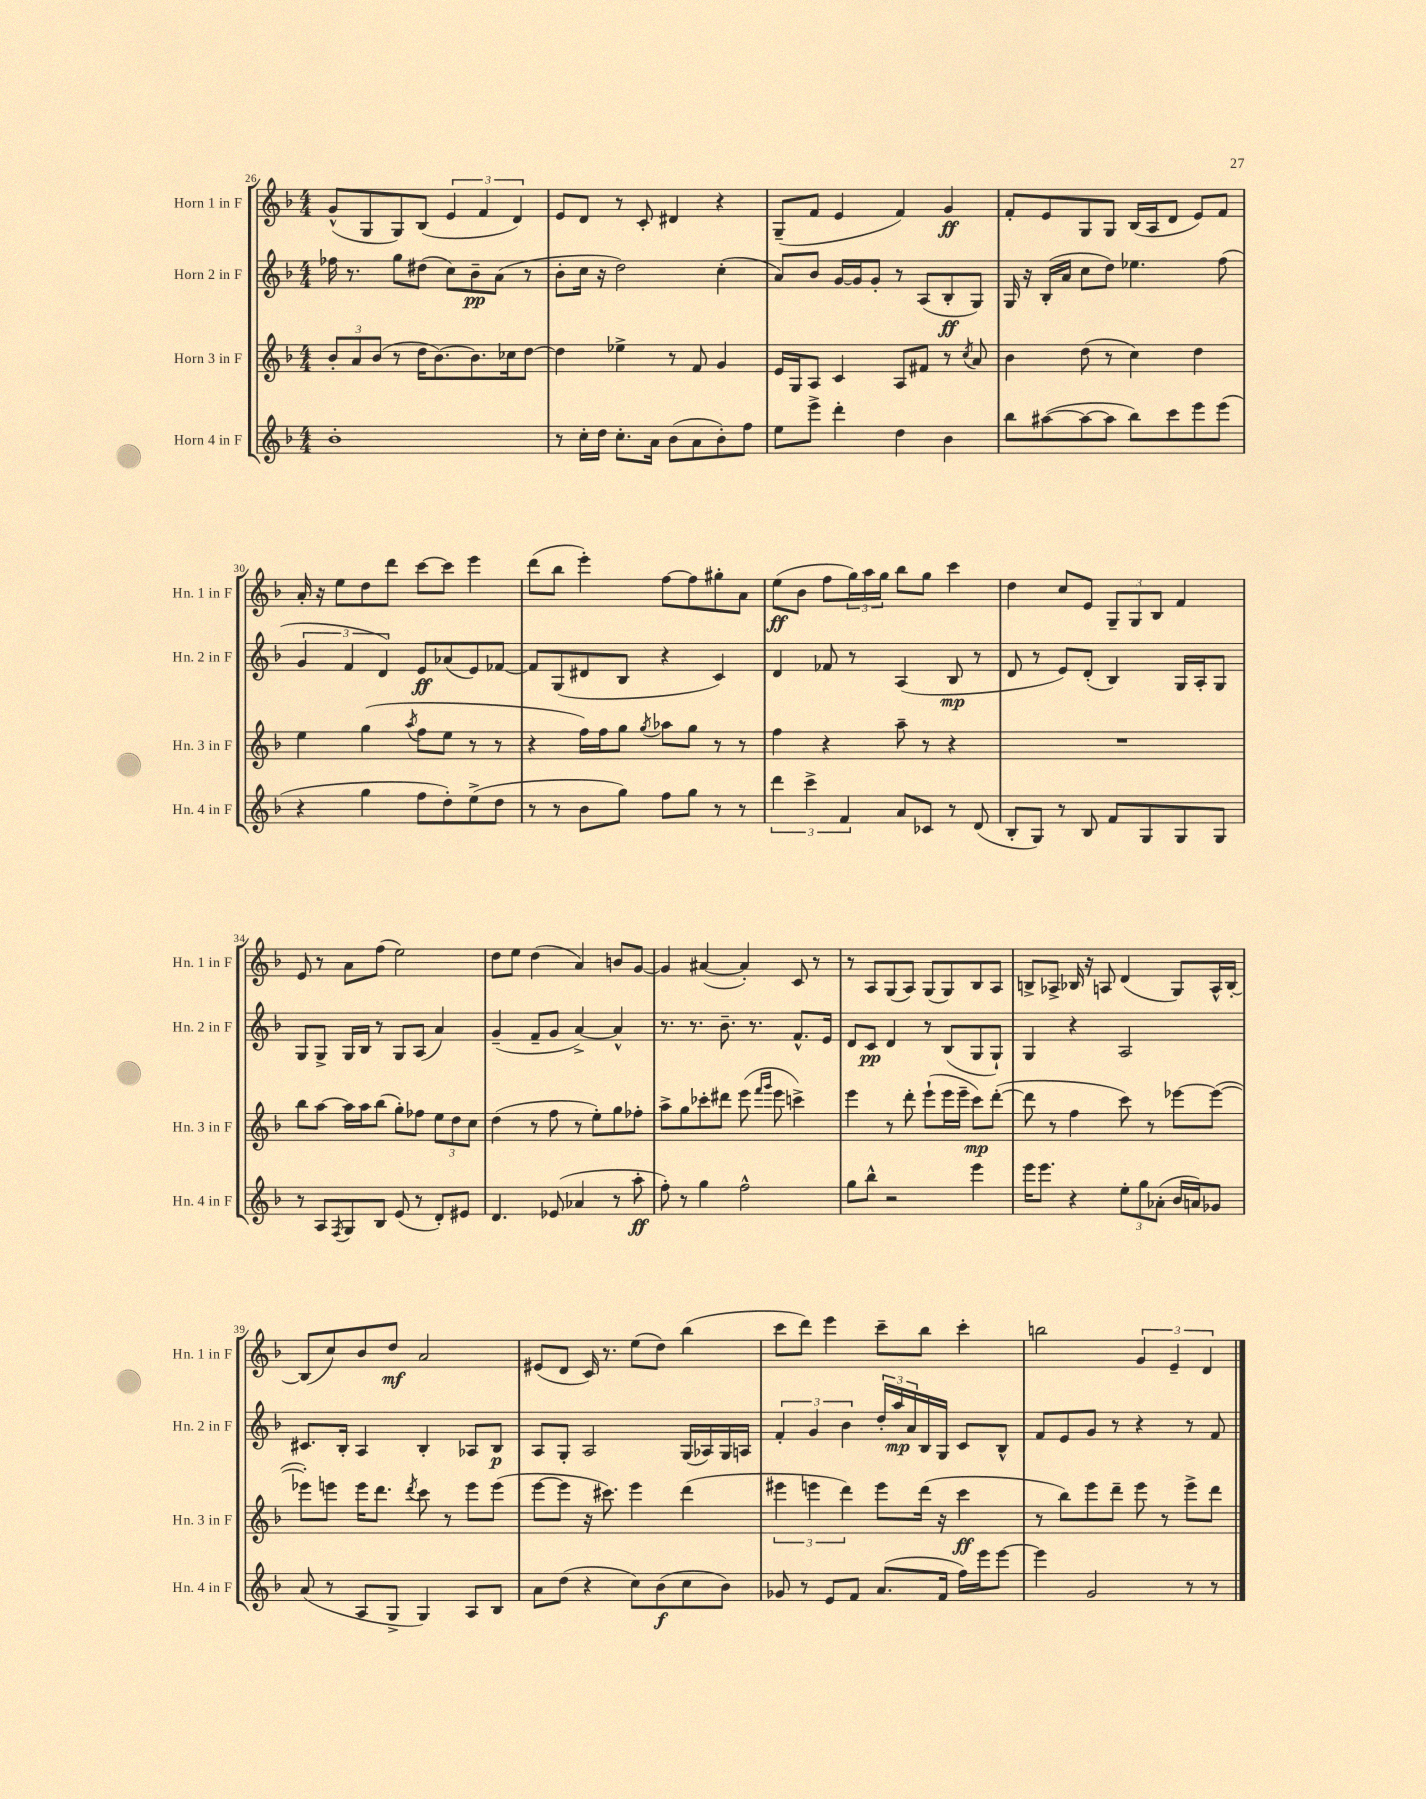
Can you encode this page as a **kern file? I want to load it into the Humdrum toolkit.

**kern	**kern	**kern	**kern
*staff4	*staff3	*staff2	*staff1
*clefG2	*clefG2	*clefG2	*clefG2
*k[b-]	*k[b-]	*k[b-]	*k[b-]
*M4/4	*M4/4	*M4/4	*M4/4
1b-'	12b-'	16ff-	(8g^^
.	.	8.r	.
.	12a	.	.
.	.	.	8G
.	(12b-	.	.
.	8r	8gg	8G)
.	16dd	(8dd#	(8B-
.	[8.b-)	.	.
.	.	8cc)	6e
.	8.b-]	8b-~	.
.	.	.	6f
.	.	(8a	.
.	16cc-	.	.
.	.	.	6d)
.	[8dd	8r	.
=	=	=	=
8r	4dd]	8b-'	8e
16cc'	.	16cc	8d
16dd	.	16r	.
8.cc'	4ee-^	2dd)	8r
.	.	.	8c'
16a	.	.	.
(8b-	8r	.	4d#
8a	8f	.	.
8b-')	4g	(4cc'	4r
8ff	.	.	.
=	=	=	=
8ee	16e	8a)	(8G~
.	16G	.	.
8eee^	8A	8b-	8f
4ddd'	4c	[16g	4e
.	.	16g]	.
.	.	8g'	.
4dd	8A	8r	4f)
.	8f#	(8A	.
4b-	8r	8B-'	4g
.	8qcc	.	.
.	8a	8G)	.
=	=	=	=
8bb-	4b-	16G	8f'
.	.	16r	.
([8aa#	.	(16B-'	8e
.	.	16a	.
8aa#_	(8dd	8cc	8G
8aa#]	8r	8dd)	8G
8bb-)	4cc)	4.ee-	(16B-
.	.	.	16A
8ccc	.	.	8d
8eee	4dd	.	8e)
(8eee	.	(8ff	8f
=	=	=	=
4r	4ee	6g	16a'
.	.	.	16r
.	.	.	8ee
.	.	6f	.
4gg	(4gg	.	8dd
.	.	6d)	.
.	.	.	8ddd
.	8qaa	.	.
8ff	8ff	8e	[8ccc
8dd')	8ee	(8a-	8ccc]
(8ee^	8r	8e)	4eee
8dd	8r	[8f-	.
=	=	=	=
8r	4r	8f-]	(8ddd
8r	.	(8G	8bb-
8b-	16ff)	8d#	4eee')
.	16ff	.	.
8gg)	8gg	8B-	.
.	8qgg	.	.
8ff	8aa-	4r	[8ff
8gg	8gg	.	8ff]
8r	8r	4c)	8gg#'
8r	8r	.	8a
=	=	=	=
6ddd	4ff	4d	(8ee
.	.	.	8b-
6ccc^	.	.	.
.	4r	8f-	8ff
6f	.	.	.
.	.	8r	24gg)
.	.	.	24aa
.	.	.	24gg
8a	8aa~	(4A	8bb-
8c-	8r	.	8gg
8r	4r	8B-	4ccc
(8d	.	8r	.
=	=	=	=
8B-'	1r	8d	4dd
8G)	.	8r	.
8r	.	8e)	8cc
8B-	.	(8d'	8e
8f	.	4B-)	12G~
.	.	.	12G
8G	.	.	.
.	.	.	12B-
8G	.	16G	4f
.	.	16A'	.
8G	.	8G	.
=	=	=	=
8r	8bb-	8G	8e
8A	[8aa	8G^	8r
8qF	.	.	.
8G	16aa]	16G	8a
.	16aa	16B-	.
8B-	(8bb-	8r	(8ff
(8e	8gg')	8G	2ee)
8r	8ff-	(8A	.
8d')	12ee	4a)	.
.	12dd	.	.
8e#	.	.	.
.	12cc	.	.
=	=	=	=
4.d	(4dd	(4g~	8dd
.	.	.	8ee
.	8r	8f~	(4dd
(8e-	8ff	8g	.
4a-	8r	[4a^)	4a)
.	8ee')	.	.
8r	8gg	4a^^]	8b
8aa'	8ff-'	.	[8g
=	=	=	=
8ff')	8aa^	8.r	4g]
8r	8gg	.	.
.	.	8.r	.
4gg	8ccc-'	.	([4a#
.	8ddd#	8.b-~	.
2ff^^	(8eee	.	4a#'])
.	.	8.r	.
.	16qqfff	.	.
.	16qqggg	.	.
.	8eee	.	.
.	4ccc^)	8.f^^	8c
.	.	.	8r
.	.	16e	.
=	=	=	=
8gg	4eee	8d	8r
8bb-^^	.	8c	8A
2r	8r	4d	(8G
.	8ddd'	.	8A)
.	(8eee`	8r	(8G
.	16eee	(8B-	8G)
.	16eee~	.	.
4eee	8ccc)	8G	8B-
.	([8ddd'	8G`)	8A
=	=	=	=
16eee	8ddd]	4G	8B^
8.eee	.	.	.
.	8r	.	8A-^
4r	4ff	4r	16B-
.	.	.	16r
.	.	.	8A
12ee'	8ccc)	2A	(4d
12gg	.	.	.
.	8r	.	.
(12a-'	.	.	.
16b-	[8eee-	.	8G)
16a)	.	.	.
8g-	(8eee-_	.	16A^^
.	.	.	[16B-'
=	=	=	=
(8a	8eee-'])	8.c#	(8B-]
8r	8eee	.	8cc)
.	.	16B-'	.
8A	16eee	4A	8b-
.	8.ddd	.	.
8G^	.	.	8dd
.	8qddd	.	.
4G)	8ccc	4B-'	2a
.	8r	.	.
8A	8eee	8A-	.
8B-	(8eee	8B-	.
=	=	=	=
8a	[8eee	8A	(8e#
(8dd	8eee]	8G'	8d
4r	16r	2A	16c)
.	8.ccc#)	.	8.r
8cc)	4eee	.	(8ee
(8b-	.	.	8dd)
8cc	(4ddd	(16G	(4bb-
.	.	16A-)	.
8b-)	.	16G	.
.	.	16A	.
=	=	=	=
8g-	6eee#	6f'	8ccc
8r	.	.	8ddd)
.	6eee	6g	.
8e	.	.	4eee
.	6ddd)	6b-	.
8f	.	.	.
(8.a	8eee	24dd'	8ccc~
.	.	24aa	.
.	.	24a	.
.	(16ddd	16B-	8bb-
16f	16r	16G	.
16ff)	4ccc	8c	4ccc'
16eee	.	.	.
[8eee	.	8B-^^	.
=	=	=	=
4eee]	8r	8f	2bb
.	8bb-)	8e	.
2g	8eee	8g	.
.	8ddd~	8r	.
.	8eee	4r	6g
.	8r	.	.
.	.	.	6e~
8r	8eee^	8r	.
.	.	.	6d
8r	8ddd	8f	.
==	==	==	==
*-	*-	*-	*-
